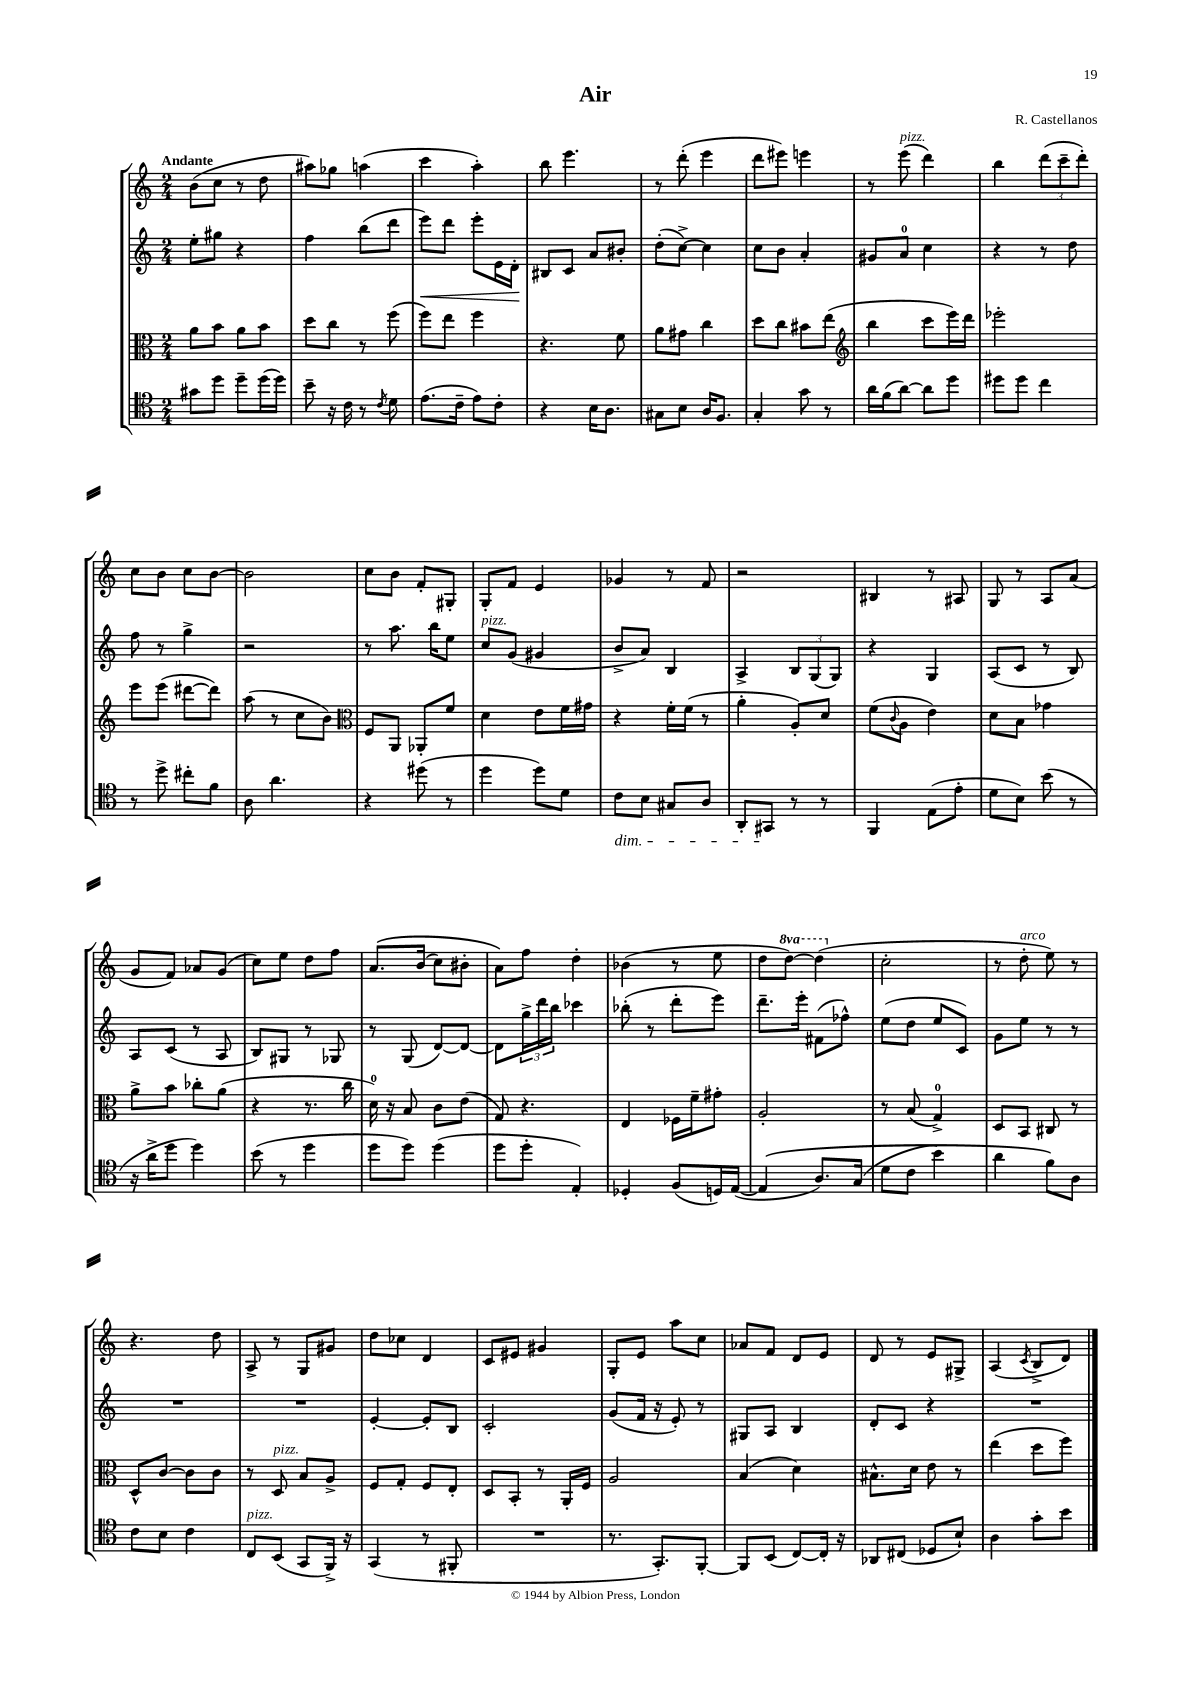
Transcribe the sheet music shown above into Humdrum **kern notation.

**kern	**kern	**kern	**dynam	**kern
*part4	*part3	*part2	*part2	*part1
*staff4	*staff3	*staff2	*staff2	*staff1
*clefC4	*clefC3	*clefG2	*	*clefG2
*k[]	*k[]	*k[]	*	*k[]
*M2/4	*M2/4	*M2/4	*	*M2/4
=1	=1	=1	=1	=1
!	!	!	!	!LO:TX:a:B:t=Andante
8g#X\L	8a\L	8ee'\L	.	(8b\L
8dd\J	8b\J	8gg#X\J	.	8cc\J
8dd~\L	8a\L	4r	.	8r
(16dd\L	8b\J	.	.	8dd\
16dd\JJ)	.	.	.	.
=2	=2	=2	=2	=2
8b~\	8dd\L	4ff\	.	8aa#X\L)
16r	8cc\J	.	.	8gg-X\J
16c\	.	.	.	.
8r	8r	(8bb\L	.	(4aan\
8qc/	.	.	.	.
8d\	(8ff\	8ddd\J	.	.
=3	=3	=3	=3	=3
!	!	!	!LO:HP:b	!
(8.e\L	8ff\L)	8eee\L)	<	4ccc\
.	8ee\J	8ddd\J	.	.
16c~\Jk	.	.	.	.
8e\L)	4ff\	8eee'\L	.	4aa'\)
8c'\J	.	16e\L	.	.
.	.	16d'\JJ	.	.
.	.	.	[	.
=4	=4	=4	=4	=4
4r	4.r	8B#X/L	.	8bb\
.	.	8c/J	.	4.eee\
16B\KL	.	8a/L	.	.
8.A\J	.	.	.	.
.	8f\	8b#X'/J	.	.
=5	=5	=5	=5	=5
8G#X\L	8a\L	(8dd'\L	.	8r
8B\J	8g#X\J	[8cc^\J)	.	(8ddd'\
16A/KL	4cc\	4cc\]	.	4eee\
8.F/J	.	.	.	.
=6	=6	=6	=6	=6
4G'/	8dd\L	8cc\L	.	8ddd\L
.	8cc\J	8b\J	.	8eee#X\J)
8g\	8b#X\L	4a'/	.	4eeen\
8r	(8ee\J	.	.	.
=7	=7	=7	=7	=7
*	*clefG2	*	*	*
16a\LL	4bb\	8g#X/L	.	8r
(16f\J	.	.	.	.
!	!	!	!	!LO:TX:a:i:t=pizz.
[8a\J)	.	8a/J	.	(8eee\
8a\L]	8ccc\L	4cc\	.	4ddd\)
8dd\J	16eee\L)	.	.	.
.	16ddd\JJ	.	.	.
=8	=8	=8	=8	=8
8dd#X\L	2eee-X'\	4r	.	4bb\
8dd#\J	.	.	.	.
4cc\	.	8r	.	(12ddd\L
.	.	.	.	12ccc~\
.	.	8dd\	.	.
.	.	.	.	12ddd'\J)
!!LO:LB:g=z
=9	=9	=9	=9	=9
8r	8eee\L	8ff\	.	8cc\L
8dd^\	(8eee\J	8r	.	8b\J
8cc#X'\L	[8ddd#X\L	4gg^\	.	8cc\L
8f\J	8ddd#\J])	.	.	[8b\J
=10	=10	=10	=10	=10
8A\	(8aa\	2r	.	2b\]
4.a\	8r	.	.	.
.	8cc\L	.	.	.
.	8b\J)	.	.	.
=11	=11	=11	=11	=11
*	*clefC3	*	*	*
4r	8F/L	8r	.	8cc\L
.	8AA/J	8.aa\	.	8b\J
(8dd#X\	8AA-X'/L	.	.	8f'/L
.	.	16bb\KL	.	.
8r	8f/J	8ee\J	.	8G#X'/J
=12	=12	=12	=12	=12
!	!	!LO:TX:a:i:t=pizz.	!	!
4dd\	4d\	8cc/L	.	8G'/L
.	.	(8g/J	.	8f/J
8dd\L)	8e\L	4g#X/	.	4e/
8d\J	16f\L	.	.	.
.	16g#X\JJ	.	.	.
=13	=13	=13	=13	=13
!LO:TX:b:i:t=dim.	!	!	!	!
8c\L	4r	8b^/L	.	4g-X/
8B\J	.	8a/J)	.	.
8G#X/L	16f'\LL	4B/	.	8r
.	(16f\JJ	.	.	.
8A/J	8r	.	.	8f/
=14	=14	=14	=14	=14
8AA'/L	4a'\	4A^/	.	2r
8GG#X/J	.	.	.	.
8r	8A'/L)	12B/L	.	.
.	.	(12G/	.	.
8r	8d/J	.	.	.
.	.	12G/J)	.	.
=15	=15	=15	=15	=15
4FF/	(8f\L	4r	.	4B#X/
.	8qqc/	.	.	.
.	8A\J	.	.	.
(8E\L	4e\)	4G/	.	8r
8e'\J	.	.	.	8A#X/
=16	=16	=16	=16	=16
8d\L	8d\L	(8A/L	.	8G/
8B\J)	8B\J	8c/J	.	8r
(8b\	4g-X\	8r	.	8A/L
8r	.	8B/)	.	(8a/J
!!LO:LB:g=z
=17	=17	=17	=17	=17
16r	8a^\L	8A/L	.	8g/L
16a^\KL	.	.	.	.
8dd\J	8b\J	(8c/J	.	8f/J)
4dd\)	8cc-X'\L	8r	.	8a-X/L
.	(8a\J	8A/	.	(8g/J
=18	=18	=18	=18	=18
(8b\	4r	8B/L)	.	8cc\L)
8r	.	8G#X/J	.	8ee\J
4dd\	8.r	8r	.	8dd\L
.	.	8G-X/	.	8ff\J
.	16cc\	.	.	.
=19	=19	=19	=19	=19
8dd\L	16d\)	8r	.	(8.a/L
.	16r	.	.	.
8dd\J)	8B/	(8G/	.	.
.	.	.	.	(16b/Jk
(4dd\	8c\L	[8d/L)	.	8cc\L)
.	(8e\J	8d/J_	.	8b#X'\J
=20	=20	=20	=20	=20
8dd\L	8G/)	8d\L]	.	8a\L)
8dd'\J	4.r	24gg^\L	.	8ff\J
.	.	24ddd\	.	.
.	.	24bb\JJ	.	.
4E'/)	.	4ccc-X\	.	4dd'\
=21	=21	=21	=21	=21
4D-X'/	4E/	(8bb-X'\	.	(4b-X\
.	.	8r	.	.
(8F/L	16F-X\LL	8ddd'\L	.	8r
.	16f~\J	.	.	.
16Dn/L)	8g#X'\J	8eee\J)	.	8ee\
([16E/JJ	.	.	.	.
=22	=22	=22	=22	=22
(4E/]	2A'/	8.ddd~\L	.	8dd\L
*	*	*	*	*8va
.	.	.	.	[8ddd\J)
.	.	16eee'\Jk	.	.
8.A/L)	.	(8f#X\L	.	(4ddd\]
.	.	8ff-X^^\J)	.	.
(16G/Jk	.	.	.	.
=23	=23	=23	=23	=23
*	*	*	*	*X8va
8d\L	8r	(8ee\L	.	2cc'\
8c\J	(8B/	8dd\J	.	.
4b\)	4G^/)	8ee/L	.	.
.	.	8c/J)	.	.
=24	=24	=24	=24	=24
4a\	8D/L	8g\L	.	8r
!	!	!	!	!LO:TX:a:i:t=arco
.	8BB/J	8ee\J	.	8dd'\
8f\L)	8C#X/	8r	.	8ee\)
8A\J	8r	8r	.	8r
!!LO:LB:g=z
=25	=25	=25	=25	=25
8c\L	8D^^/L	2r	.	4.r
8B\J	[8c/J	.	.	.
4c\	8c\L]	.	.	.
.	8c\J	.	.	8dd\
=26	=26	=26	=26	=26
!LO:TX:a:i:t=pizz.	!	!	!	!
8C/L	8r	2r	.	8A^/
!	!LO:TX:a:i:t=pizz.	!	!	!
(8BB/J	8D/	.	.	8r
8GG/L	8B/L	.	.	8G/L
16FF^/Jk)	8A^/J	.	.	8g#X/J
16r	.	.	.	.
=27	=27	=27	=27	=27
(4GG/	8F/L	[4e'/	.	8dd\L
.	8G'/J	.	.	8cc-X\J
8r	8F/L	8e'/L]	.	4d/
8FF#X'/	8E'/J	8B/J	.	.
=28	=28	=28	=28	=28
2r	8D/L	2c'/	.	8c/L
.	8BB'/J	.	.	8e#X/J
.	8r	.	.	4g#X/
.	16AA'/LL	.	.	.
.	16F/JJ	.	.	.
=29	=29	=29	=29	=29
8.r	2A/	(8g/L	.	8G'/L
.	.	16f/Jk	.	8e/J
8.GG'/L)	.	16r	.	.
.	.	8e'/)	.	8aa\L
[8FF'/J	.	8r	.	8cc\J
=30	=30	=30	=30	=30
8FF/L]	(4B/	8G#X/L	.	8a-X/L
(8BB/J	.	8A/J	.	8f/J
[8C/L)	4d\)	4B/	.	8d/L
16C'/Jk]	.	.	.	8e/J
16r	.	.	.	.
=31	=31	=31	=31	=31
8AA-X/L	8.B#X^^\L	8d'/L	.	8d/
(8C#X/J	.	8c/J	.	8r
.	16d\Jk	.	.	.
8D-X/L	8e\	4r	.	8e/L
8B`/J)	8r	.	.	8G#X^/J
=32	=32	=32	=32	=32
4A\	(4ee\	2r	.	(4A/
.	.	.	.	8qc/
8g'\L	8dd\L	.	.	8B^/L
8b\J	8ff\J)	.	.	8d/J)
==	==	==	==	==
*-	*-	*-	*-	*-
